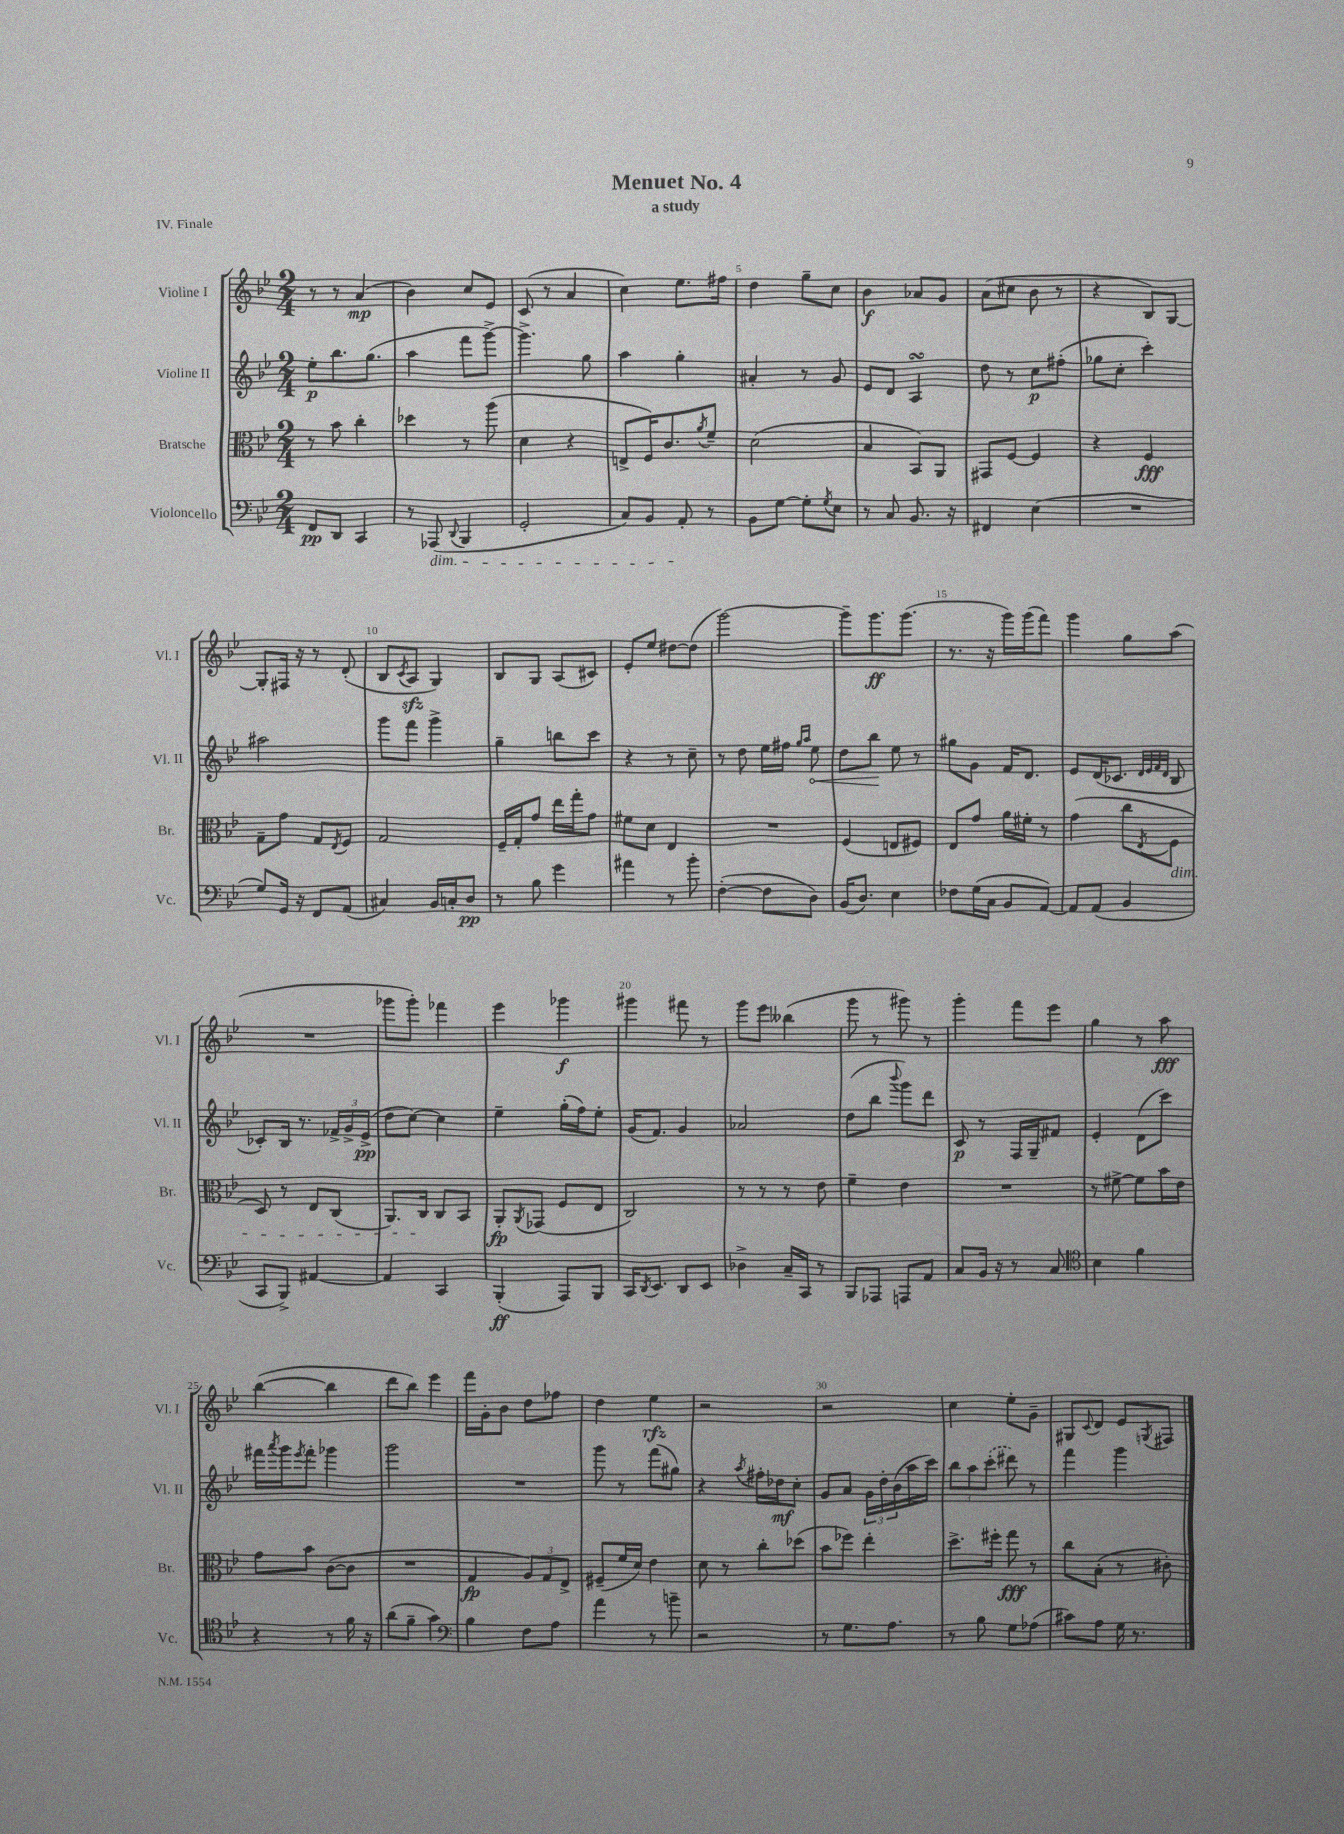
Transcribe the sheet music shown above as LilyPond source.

\header { title = "Menuet No. 4" subtitle = "a study" piece = "IV. Finale" }
<<
\new StaffGroup <<
\new Staff = "s0" \with { instrumentName = "Violine I" shortInstrumentName = "Vl. I" } {
    \clef treble \key bes \major \numericTimeSignature \time 2/4
    r8 r8 a'4\mp( |
    bes'4) c''8 ees'8 |
    c'8( r8 a'4 |
    c''4) ees''8. fis''16 |
    d''4 g''8-- c''8 |
    bes'4\f aes'8 g'8 |
    a'8( cis''8 bes'8 r8 |
    r4 bes8) g8~ |
    g8-. fis16 r16 r8 d'8-.( |
    bes8 \acciaccatura { c'8 } a8\sfz g4) |
    bes8 g8 a8( cis'8) |
    ees'8-. ees''8 dis''8~ dis''8( |
    g'''2~) |
    g'''8-- g'''8.\ff g'''8.( |
    r8. r16 g'''16) g'''16( f'''8) |
    g'''4 g''8 a''8( |
    R2 |
    ges'''8 ges'''8-.) fes'''4 |
    ees'''4 ges'''4\f |
    gis'''4 fis'''8 r8 |
    g'''8 ees'''8 beses''4( |
    g'''8 r8 gis'''8) r8 |
    g'''4-. f'''8 ees'''8 |
    g''4 r8 a''8\fff |
    bes''4~( bes''4 |
    d'''8 bes''8) ees'''4 |
    f'''16 g'16-. bes'8 d''8 fes''8 |
    d''4 ees''4\rfz |
    r2 |
    r2 |
    c''4 ees''8-. g'8-- |
    gis8 \appoggiatura { c'8 } d'8 ees'8 \acciaccatura { g8 } fis8 \bar "|." |
}
\new Staff = "s1" \with { instrumentName = "Violine II" shortInstrumentName = "Vl. II" } {
    \clef treble \key bes \major \numericTimeSignature \time 2/4
    ees''8-.\p bes''8. g''8.( |
    a''4 f'''8 g'''8~->) |
    g'''4.-> g''8 |
    a''4 g''4-. |
    ais'4-. r8 g'8 |
    ees'8 d'8 a4\turn |
    d''8 r8 c''8\p fis''8-.( |
    ges''8 c''8-. c'''4-.) |
    ais''2 |
    g'''8 f'''8 g'''4-> |
    g''4-- b''8 c'''8 |
    r4 r8 c''8-- |
    r8 d''8 ees''16 fis''16 \grace { g''16 a''16 } \once \override Hairpin.circled-tip = ##t ees''8\< |
    d''8 bes''8\! ees''8 r8 |
    gis''8 g'8 f'16 d'8. |
    ees'8 d'16( ces'8. \grace { d'32 ees'32 f'32 d'32 } bes8 |
    ces'8-.) bes16 r8. \tuplet 3/2 { fes'16-> g'16-> ees'16->\pp( } |
    d''8 c''8~) c''4 |
    ees''4-- g''16-.( f''16) ees''8-. |
    g'16( f'8.) g'4 |
    aes'2 |
    d''8( bes''8 \appoggiatura { bes'''8 } g'''8) d'''8 |
    c'8\p r8 f16 g16-- fis'8 |
    ees'4-. d'8( c'''8) |
    fis'''16 \acciaccatura { a'''8 } g'''16 \acciaccatura { ees'''8 } fis'''8-. ges'''4 |
    g'''2 |
    R2 |
    g'''8 r8 f'''8( gis''8) |
    r4 \acciaccatura { a''8 } fis''16-. des''16\mf c''8-. |
    g'8 a'8 \tuplet 3/2 { g'16 d''16-. bes'16( } a''16 c'''16) |
    \tuplet 3/2 { bes''8 a''8 \once \slurDashed c'''8-.( } dis'''8) r8 |
    f'''4 g'''4 \bar "|." |
}
\new Staff = "s2" \with { instrumentName = "Bratsche" shortInstrumentName = "Br." } {
    \clef alto \key bes \major \numericTimeSignature \time 2/4
    r8 bes'8 c''4-. |
    des''4 r8 a''8( |
    d'4 r4 |
    e8-> f16) c'8. \acciaccatura { a'8 } f'8-- |
    d'2( |
    bes4 bes,8) a,8 |
    gis,8 f8~ f4 |
    r4 f4\fff |
    g8-- g'8 g8 \acciaccatura { ees8 } f8 |
    g2 |
    f16-- g16-. g'8 ees''16 g''16-. g'8 |
    fis'8 d'8 ees4 |
    R2 |
    f4( e8 fis8) |
    ees8 g'8 a'16 fis'16-. r8 |
    g'4( c''8 \acciaccatura { ees8 } f8\dim |
    d8) r8 ees8 c8( |
    a,8.) c16\! c8 bes,8 |
    a,8-.\fp \acciaccatura { a,8 } ges,8( f8 ees8 |
    c2) |
    r8 r8 r8 ees'8 |
    f'4-- ees'4 |
    R2 |
    r8 fis'8~-> fis'8 bes'16 ees'16 |
    g'8 bes'8 c'8~( c'8 |
    R2 |
    g4\fp \tuplet 3/2 { a8) g8 ees8-> } |
    fis8--( f'16 d'16) ees'4 |
    d'8 r8 c''8-. des''8( |
    bes'8 fes''8) ees''4-. |
    d''8.-> fis''16-. g''8\fff r8 |
    c''8 bes8-.( r8 cis'8-.) \bar "|." |
}
\new Staff = "s3" \with { instrumentName = "Violoncello" shortInstrumentName = "Vc." } {
    \clef bass \key bes \major \numericTimeSignature \time 2/4
    f,8\pp d,8 c,4 |
    r8 aes,,8\dim( \appoggiatura { d,8 } bes,,4 |
    g,2-. |
    c8) bes,8 a,8-.\! r8 |
    bes,8 g8~ g8-. \acciaccatura { g8 } ees8 |
    r8 c8 bes,8. r16 |
    fis,4 ees4( |
    R2 |
    g8) g,16 r16 f,8 a,8( |
    cis4) bes,16 c16-. d8\pp |
    r8 bes8 g'4 |
    ais'4 r8 bes'8-. |
    f4~-.( f8 d8) |
    bes,16( d8.) ees4 |
    fes8 g16( c16 bes,8 a,8~) |
    a,8 a,8( bes,4 |
    c,8 bes,,8->) ais,4~ |
    ais,4 c,4 |
    bes,,4-.\ff( a,,8) bes,,8 |
    c,16 \acciaccatura { d,8 } ees,8. d,8 ees,8 |
    des4-> c16-- c,16 r8 |
    bes,,8 aes,,8 a,,8 a,8 |
    c8 bes,16 r16 r8 c8 |
    \clef tenor bes4 f'4 |
    r4 r8 f'16 r16 |
    a'8( f'8-- g'4) |
    \clef bass bes4 f8 a8 |
    a'4 r8 b'8-- |
    r2 |
    r8 g8. a8. |
    r8 bes8 g8 aes8( |
    cis'8) a8 g16 r8. \bar "|." |
}
>>
>>
\layout { \context { \Score \override BarNumber.break-visibility = ##(#f #t #t) barNumberVisibility = #(every-nth-bar-number-visible 5) } }
